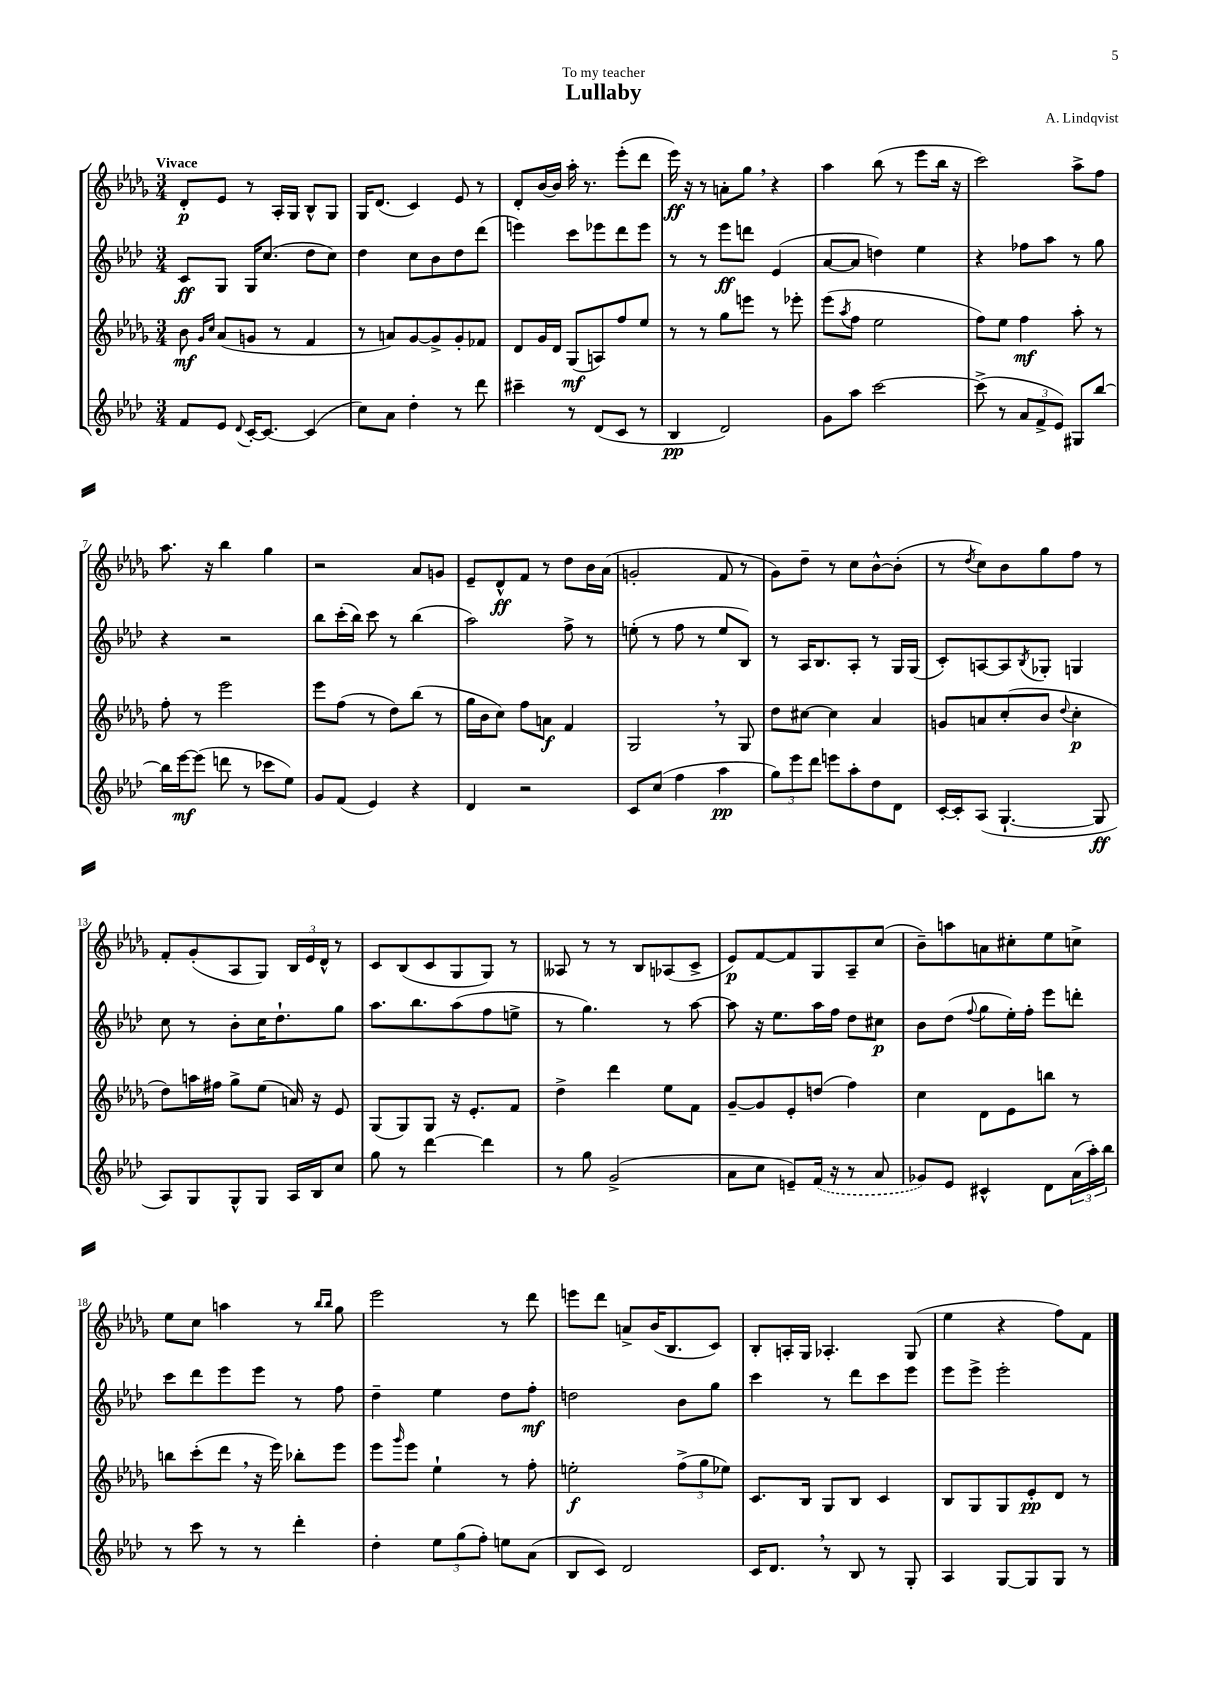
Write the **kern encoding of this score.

**kern	**kern	**kern	**kern
*staff4	*staff3	*staff2	*staff1
*clefG2	*clefG2	*clefG2	*clefG2
*k[b-e-a-d-]	*k[b-e-a-d-g-]	*k[b-e-a-d-]	*k[b-e-a-d-g-]
*M3/4	*M3/4	*M3/4	*M3/4
8f	8b-	8c	8d-'
.	16qqg-	.	.
.	16qqcc	.	.
8e-	(8a-	8G	8e-
8qqd-	.	.	.
[16c'	8g	16G	8r
8.c_	.	(8.cc	.
.	8r	.	16A-'
.	.	.	16G-
(4c]	4f	8dd-	8B-^^
.	.	8cc)	8G-
=	=	=	=
8cc)	8r	4dd-	16G-
.	.	.	(8.d-
8a-	8a)	.	.
4dd-'	[8g-	8cc	4c)
.	8g-^]	8b-	.
8r	8g-'	8dd-	8e-
8ddd-	8f-	(8ddd-	8r
=	=	=	=
4ccc#~	8d-	4eee)	8d-'
.	16g-	.	[16b-
.	16d-	.	16b-]
8r	(8G-	8ccc	16aa-'
.	.	.	8.r
(8d-	8A)	8eee-	.
8c	8ff	8ddd-	(8eee-'
8r	8ee-	8eee-	8ddd-
=	=	=	=
4B-	8r	8r	16eee-)
.	.	.	16r
.	8r	8r	8r
2d-)	8gg-	8eee-	8a'
.	8eee	8ddd	8gg-
.	8r	(4e-	4r
.	8eee-'	.	.
=	=	=	=
8g	(8eee-	[8a-	4aa-
.	8qaa-	.	.
8aa-	8ff	8a-]	.
[2ccc	2ee-	4dd)	(8bb-
.	.	.	8r
.	.	4ee-	8eee-
.	.	.	16bb-
.	.	.	16r
=	=	=	=
(8ccc^]	8ff)	4r	2ccc)
8r	8ee-	.	.
12a-	4ff	8ff-	.
12f^	.	.	.
.	.	8aa-	.
12e-)	.	.	.
8G#	8aa-'	8r	8aa-^
[8bb-	8r	8gg	8ff
=	=	=	=
16bb-]	8ff'	4r	8.aa-
[16eee-	.	.	.
(8eee-]	8r	.	.
.	.	.	16r
8ddd	2eee-	2r	4bb-
8r	.	.	.
8ccc-	.	.	4gg-
8ee-)	.	.	.
=	=	=	=
8g	8eee-	8bb-	2r
(8f	(8ff	(16ccc'	.
.	.	16bb-)	.
4e-)	8r	8ccc	.
.	8dd-)	8r	.
4r	(8bb-	(4bb-	8a-
.	8r	.	8g
=	=	=	=
4d-	16gg-	2aa-)	8e-~
.	16b-	.	.
.	8cc)	.	8d-^^
2r	8ff	.	8f
.	8a	.	8r
.	4f	8ff^	8dd-
.	.	8r	16b-
.	.	.	(16a-
=	=	=	=
8c	2G-	(8ee'	2g'
(8cc	.	8r	.
4ff	.	8ff	.
.	.	8r	.
4aa-	8r	8ee	8f
.	8G-	8B-)	8r
=	=	=	=
12gg)	8dd-	8r	8g-)
12eee-	.	.	.
.	[8cc#	16A-	8dd-~
12ddd-	.	.	.
.	.	8.B-	.
8eee	4cc#]	.	8r
8aa-'	.	8A-'	8cc
8dd-	4a-	8r	[8b-^^
8d-	.	16G	(8b-']
.	.	(16G	.
=	=	=	=
[16c'	8g	8c')	8r
16c']	.	.	.
.	.	.	8qdd-
(8A-	8a	[8A	8cc)
[4.G`	(8cc'	8A]	8b-
.	.	8qB-	.
.	8b-	8G-'	8gg-
.	8qqdd-	.	.
.	4cc'	4G	8ff
8G]	.	.	8r
=	=	=	=
8A-)	8dd-)	8cc	8f'
8G	16aa	8r	(8g-'
.	16ff#	.	.
8G^^	8gg-^	8b-'	8A-
8G	(8ee-	16cc	8G-)
.	.	8.dd-`	.
16A-	16a)	.	24B-
.	.	.	24e-
16B-	16r	.	.
.	.	.	24d-^^
8cc	8e-	8gg	8r
=	=	=	=
8gg	(8G-	8.aa-	8c
8r	8G-)	.	(8B-
.	.	8.bb-	.
[4ddd-	8G-	.	8c
.	16r	(8aa-	8G-
.	8.e-'	.	.
4ddd-]	.	8ff	8G-)
.	8f	8ee^	8r
=	=	=	=
8r	4dd-^	8r	8A--
8gg	.	4.gg)	8r
(2g^	4ddd-	.	8r
.	.	.	8B-
.	8ee-	8r	(8A-
.	8f	[8aa-	8c^
=	=	=	=
8a-	[8g-~	8aa-]	8e-)
8cc	8g-]	16r	[8f
.	.	8.ee-	.
8e~)	8e-'	.	8f]
(16f	(8dd	16aa-	8G-
16r	.	16ff	.
8r	4ff)	8dd-	8A-~
8a-	.	8cc#	(8cc
=	=	=	=
8g-)	4cc	8b-	8b-~)
8e-	.	(8dd-	8aa
.	.	8qqff	.
4c#^^	8d-	8gg	8a
.	8e-	16ee-')	8cc#'
.	.	16ff'	.
8d-	8bb	8eee-	8ee-
(24a-	8r	8ddd'	8cc^
24aa-')	.	.	.
24bb-	.	.	.
=	=	=	=
8r	8bb	8ccc	8ee-
8ccc	(8ccc'	8ddd-	8cc
8r	8ddd-	8eee-	4aa
8r	16r	8eee-	.
.	16eee-)	.	.
4ddd-'	8bb-'	8r	8r
.	.	.	16qqbb-
.	.	.	16qqbb-
.	8eee-	8ff	8gg-
=	=	=	=
4dd-'	8eee-	4dd-~	2eee-
.	16qqggg-	.	.
.	8eee-	.	.
12ee-	4ee-`	4ee-	.
(12gg	.	.	.
12ff')	.	.	.
8ee	8r	8dd-	8r
(8a-	8ff'	8ff'	8ddd-
=	=	=	=
8B-	2ee'	2dd	8eee
8c)	.	.	8ddd-
2d-	.	.	8a^
.	.	.	(16b-
.	.	.	8.B-
.	(12ff^	8b-	.
.	12gg-	.	.
.	.	8gg	8c)
.	12ee-)	.	.
=	=	=	=
16c	8.c	4ccc	8B-'
8.d-	.	.	.
.	.	.	16A'
.	16B-	.	16G-
8r	8G-	8r	4.A-'
8B-	8B-	8ddd-	.
8r	4c	8ccc	.
8G'	.	8eee-	(8G-
=	=	=	=
4A-	8B-	8eee-	4ee-
.	8G-	8eee-^	.
[8G	8G-	2eee-'	4r
8G]	8e-'	.	.
8G	8d-	.	8ff)
8r	8r	.	8f
==	==	==	==
*-	*-	*-	*-
